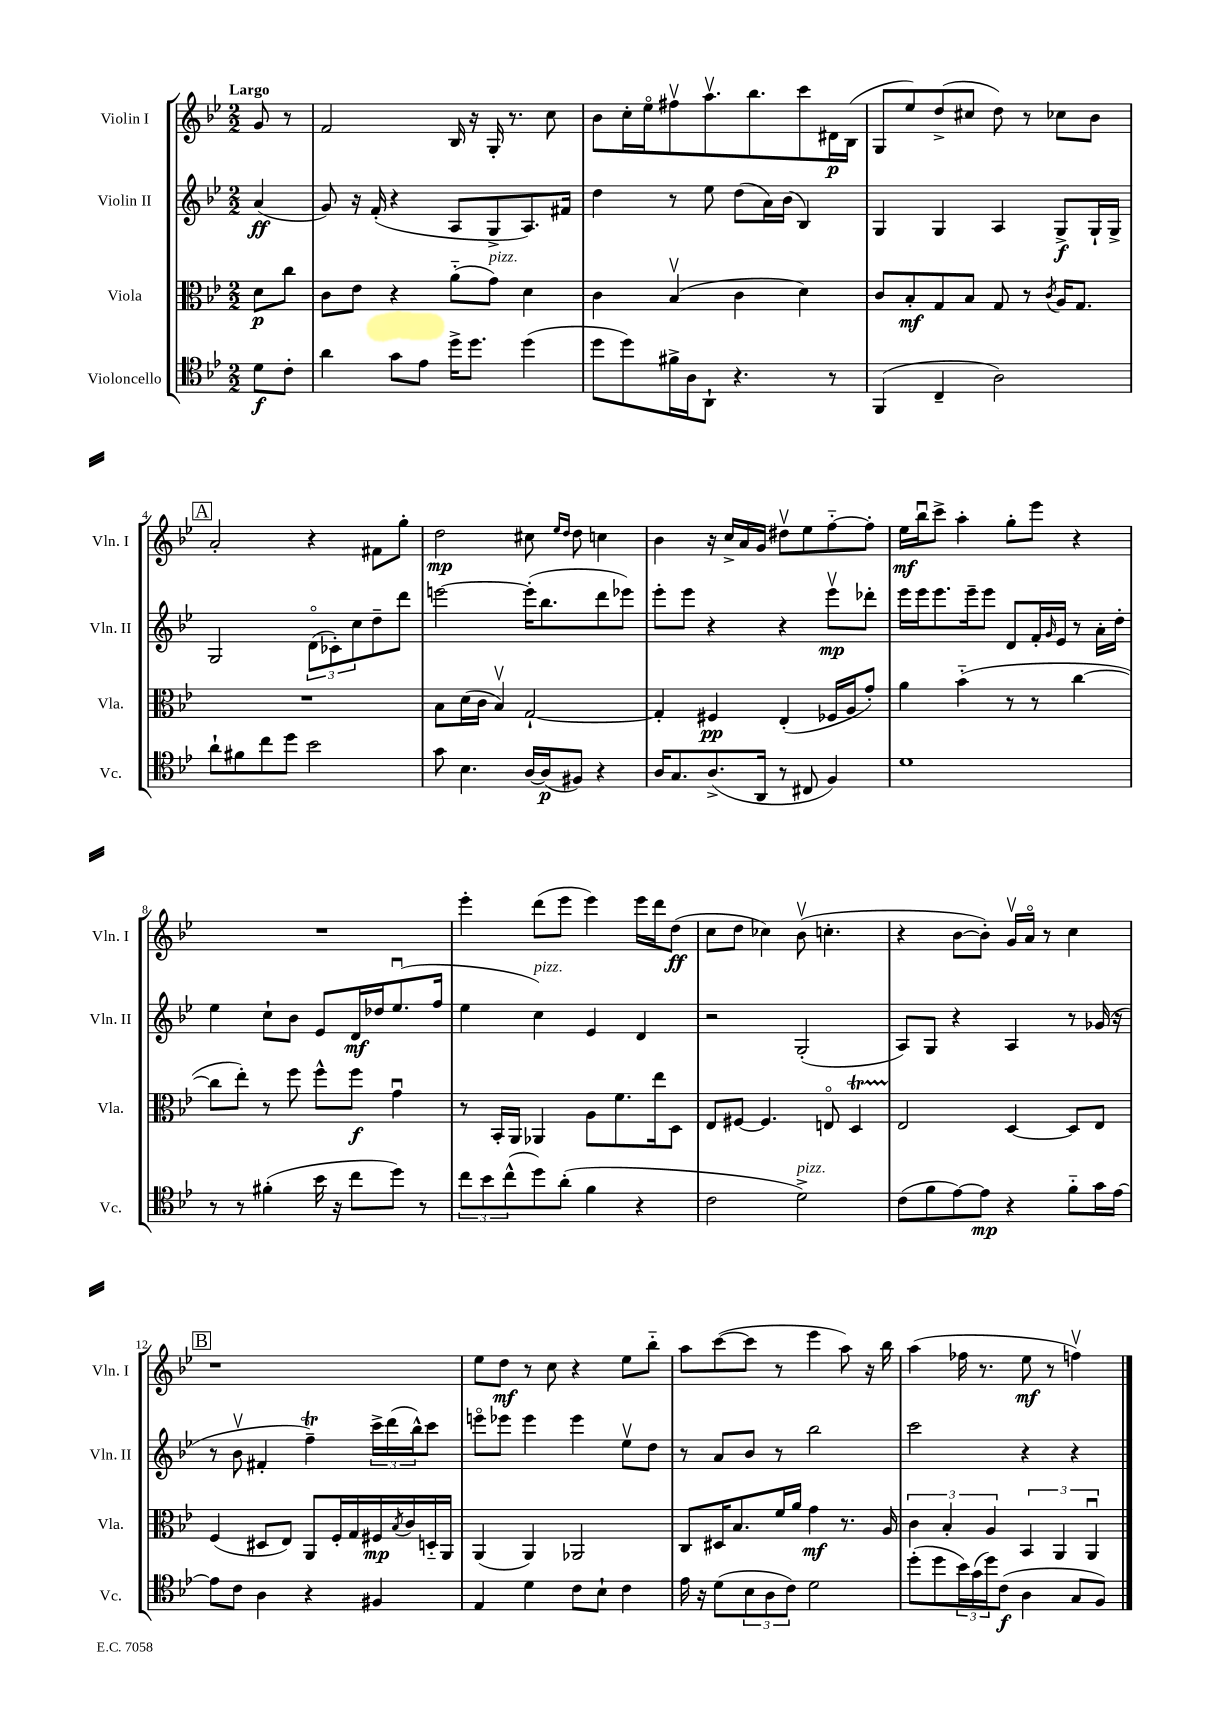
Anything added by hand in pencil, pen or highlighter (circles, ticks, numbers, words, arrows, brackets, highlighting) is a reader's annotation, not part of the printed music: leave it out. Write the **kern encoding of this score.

**kern	**kern	**kern	**kern
*staff4	*staff3	*staff2	*staff1
*clefC4	*clefC3	*clefG2	*clefG2
*k[b-e-]	*k[b-e-]	*k[b-e-]	*k[b-e-]
*M2/2	*M2/2	*M2/2	*M2/2
8d\L	8d\L	(4a/	8g/
8c'\J	8cc\J	.	8r
=	=	=	=
4a\	8c\L	8g/)	2f/
.	8e-\J	16r	.
.	.	(16f'/	.
8g\L	4r	4r	.
8e-\J	.	.	.
16dd^\LK	(8a'~\L	8A/L	16B-/
8.dd\J	.	.	16r
.	8g\J)	8G^/	16G'/
.	.	.	8.r
(4dd\	4d\	8.A/)	.
.	.	.	8cc\
.	.	16f#/Jk	.
=	=	=	=
8dd\L	4c\	4dd\	8b-\L
8dd\)	.	.	16cc'\L
.	.	.	16ee-o\J
16f#^\L	(4B-v/	8r	8ff#v\
16A\J	.	.	.
8AA`\J	.	8ee-\	8.aav\
4.r	4c\	(8dd\L	.
.	.	.	8.bb-\
.	.	16a\L)	.
.	.	(16b-\JJ	.
.	4d\)	4B-/)	8ccc\
8r	.	.	16d#\L
.	.	.	(16B-\JJ
=	=	=	=
(4FF/	8c/L	4G/	8G/L
.	8B-'/	.	8ee-/)
4C~/	8G/	4G/	(8dd^/
.	8B-/J	.	8cc#/J
2A\)	8G/	4A/	8dd\)
.	8r	.	8r
.	8qc/	.	.
.	16A/LK	8G^/L	8cc-\L
.	8.G/J	.	.
.	.	16G`/L	8b-\J
.	.	16G^/JJ	.
=	=	=	=
8a`\L	1r	2G/	2a'/
8f#\	.	.	.
8cc\	.	.	.
8dd\J	.	.	.
2b-\	.	(12do\L	4r
.	.	12c-'\)	.
.	.	12cc\	.
.	.	8dd~\	8f#\L
.	.	8ddd\J	8gg'\J
=	=	=	=
8g\	8B-\L	[2eee\	2dd\
4.B-\	(16d\L	.	.
.	16c\JJ	.	.
.	4B-v/)	.	.
[16A/LL	[2G`/	(16eee'\]LK	8cc#\
(16A/]J	.	8.bb-\	.
.	.	.	16qqee-/LL
.	.	.	16qqdd/JJ
8F#/J)	.	.	8dd\
4r	.	8ddd\	4cc\
.	.	8eee-\J)	.
=	=	=	=
16A/LK	4G'/]	8eee-'\L	4b-\
8.G/	.	.	.
.	.	8eee-\J	.
(8.A^/	4F#/	4r	16r
.	.	.	16cc^/LL
.	.	.	16a/
16AA/Jk	.	.	16g/JJ
8r	(4E-'/	4r	8dd#v\L
8C#/	.	.	8ee-\
4F/)	16F-/LL	8eee-v\L	[8ff'~\
.	16A/J	.	.
.	8g'/J)	8ddd-'\J	8ff'\]J
=	=	=	=
1d	4a\	16eee-\LL	16ee-\LL
.	.	16eee-\J	16bb-u\J
.	.	8.eee-\	8ccc^\J
.	(4b-'~\	.	4aa'\
.	.	16eee-~\k	.
.	.	8eee-\J	.
.	8r	8d/L	8gg'\L
.	8r	16f'/L	8eee-\J
.	.	16qqg/	.
.	.	16e-/JJ	.
.	[4cc\	8r	4r
.	.	16a'\LL	.
.	.	16dd'\JJ	.
=	=	=	=
8r	8cc\]L	4ee-\	1r
8r	8ee-'\J)	.	.
(4f#'\	8r	8cc`\L	.
.	8ff\	8b-\J	.
16b-\	8ff^^\L	8e-/L	.
16r	.	.	.
8cc\L	8ff\J	16d/L	.
.	.	16dd-/J	.
8dd\J)	4gu\	(8.ee-u/	.
8r	.	.	.
.	.	16ff/Jk	.
=	=	=	=
12cc\L	8r	4ee-\	4eee-'\
12b-\	.	.	.
.	16BB-'/LL	.	.
(12cc^^\	.	.	.
.	16AA/JJ	.	.
8dd\)	4AA-/	4cc\)	(8ddd\L
(8a'\J	.	.	8eee-\J
4f\	8A\L	4e-/	4eee-\)
.	8.f\	.	.
4r	.	4d/	16eee-\LL
.	16ee-\k	.	16ddd\J
.	8D\J	.	(8dd\J
=	=	=	=
2c\	8E-/L	2r	8cc\L
.	[8F#/J	.	8dd\J
.	4.F#/]	.	4cc-\)
2d^\)	.	(2G'/	(8b-v\
.	8Eo/	.	4.cc'\
.	4D/	.	.
=	=	=	=
(8c\L	2E-/	8A/L)	4r
8f\	.	8G/J	.
[8e-\)	.	4r	[8b-\L
8e-\]J	.	.	8b-'\]J)
4r	[4D/	4A/	16gv/LL
.	.	.	16ao/JJ
.	.	.	8r
8f'~\L	8D/]L	8r	4cc\
16g\L	8E-/J	(16g-/	.
[16e-\JJ	.	16r	.
=	=	=	=
8e-\]L	(4F/	8r	1r
8c\J	.	8b-v\	.
4A\	8D#/L	4f#'/	.
.	8E-/J)	.	.
4r	8AA/L	4ff~\)	.
.	16F'/L	.	.
.	16G/	.	.
4F#/	16F#/	24ccc^\LL	.
.	.	(24ddd\	.
.	8qB-/	.	.
.	16c/	.	.
.	.	24bb-^^\J)	.
.	16D'~/	8ccc\J	.
.	16AA/JJ	.	.
=	=	=	=
4E-/	(4AA/	8eeeo\L	8ee-\L
.	.	8eee-\J	8dd\J
4d\	4AA/)	4eee-\	8r
.	.	.	8cc\
8c\L	2AA-/	4eee-\	4r
8B-`\J	.	.	.
4c\	.	8ee-v\L	8ee-\L
.	.	8dd\J	8bb-'~\J
=	=	=	=
16e-\	8C/L	8r	8aa\L
16r	.	.	.
(8d\L	16D#/K	8a/L	([8ccc\
.	8.B-/	.	.
12B-\	.	8b-/J	8ccc\]J
12A\	.	.	.
.	16f/L	8r	8r
12c\J)	.	.	.
.	16a/JJ	.	.
2d\	4g\	2bb-\	4eee-\
.	8.r	.	8aa\)
.	.	.	16r
.	16A/	.	16bb-\
=	=	=	=
(8dd'\L	6c\	2ccc\	(4aa\
8dd\	.	.	.
.	6B-'/	.	.
24b-\L)	.	.	16ff-\
(24g\	.	.	.
.	.	.	8.r
24dd\J)	6A/	.	.
(8c\J	.	.	.
4A\	6BB-/	4r	8ee-\
.	.	.	8r
.	6AA/	.	.
8G/L	.	4r	4ffv\)
.	6AAu/	.	.
8F/J)	.	.	.
==	==	==	==
*-	*-	*-	*-
